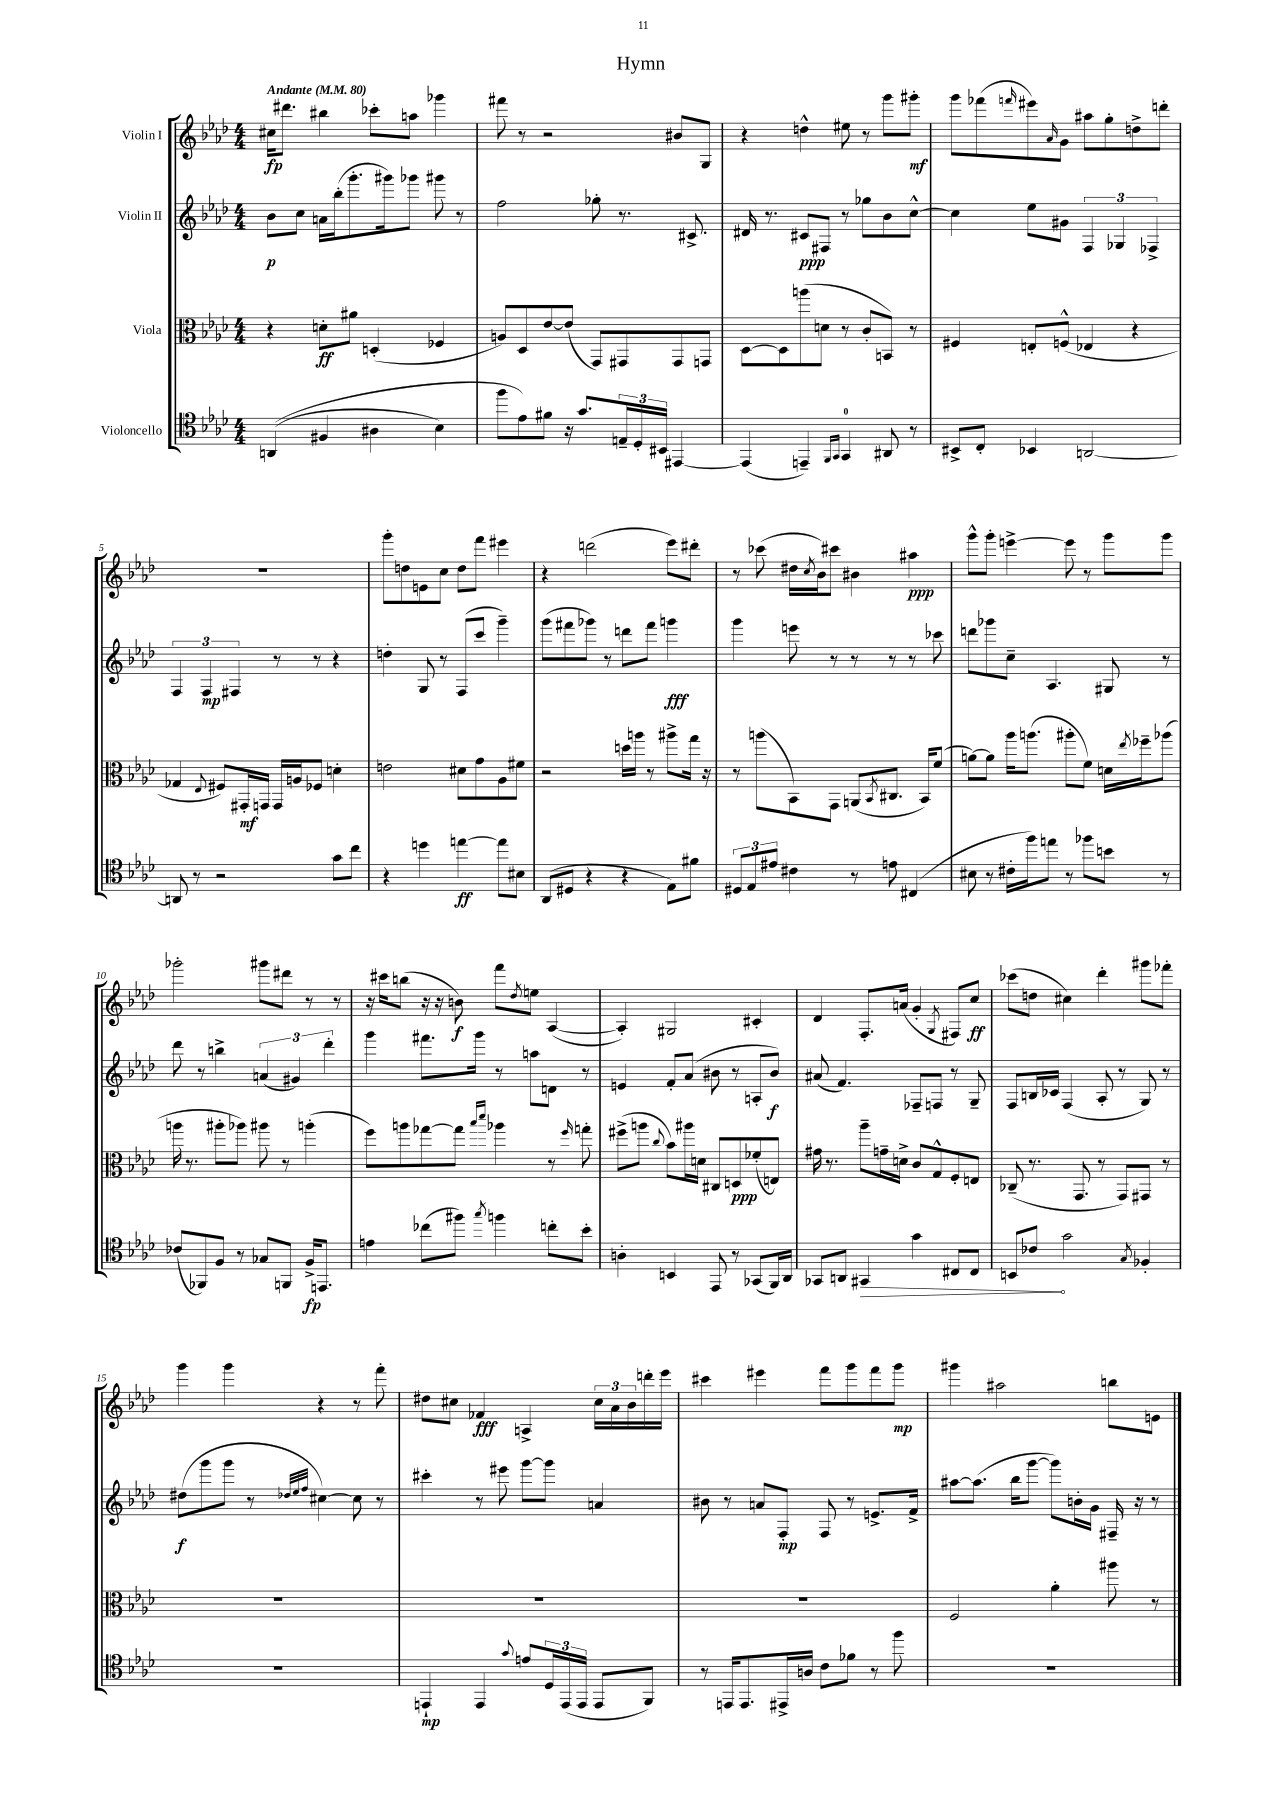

**kern	**dynam	**kern	**dynam	**kern	**dynam	**kern	**dynam
*part4	*part4	*part3	*part3	*part2	*part2	*part1	*part1
*staff4	*staff4	*staff3	*staff3	*staff2	*staff2	*staff1	*staff1
*I"Violoncello	*	*I"Viola	*	*I"Violin II	*	*I"Violin I	*
*clefC4	*	*clefC3	*	*clefG2	*	*clefG2	*
*k[b-e-a-d-]	*	*k[b-e-a-d-]	*	*k[b-e-a-d-]	*	*k[b-e-a-d-]	*
*M4/4	*	*M4/4	*	*M4/4	*	*M4/4	*
*MM80	*	*MM80	*	*MM80	*	*MM80	*
=1	=1	=1	=1	=1	=1	=1	=1
!	!	!	!	!	!	!LO:TX:a:B:t=Andante	!
((4AAn/	.	4r	.	8b-\L	p	16cc#X\KL	fp
.	.	.	.	.	.	8.ddd#X\J	.
.	.	.	.	8cc\J	.	.	.
4F#X/	.	8dn'\L	ff	16an\LL	.	4bb#X\	.
.	.	.	.	(16bb-'\J	.	.	.
.	.	8a#X\J	.	8.ggg'\	.	.	.
4A#X\	.	(4Dn'/	.	.	.	8ccc-X'\L	.
.	.	.	.	16ggg#X\k)	.	.	.
.	.	.	.	8ggg-X\J	.	8aan\J	.
4B-\)	.	4F-X/	.	8ggg#X\	.	4ggg-X\	.
.	.	.	.	8r	.	.	.
=2	=2	=2	=2	=2	=2	=2	=2
8ff\L	.	8An/L)	.	2ff\	.	8fff#X\	.
8e-\)	.	8D-/	.	.	.	8r	.
8f#X\J	.	[8e-/	.	.	.	2r	.
16r	.	(8e-/J]	.	.	.	.	.
8.g/L	.	.	.	.	.	.	.
.	.	8GG/L)	.	8gg-X'\	.	.	.
24En~/L	.	8GG#X/	.	8.r	.	.	.
24D-'/	.	.	.	.	.	.	.
24BB#X/JJ	.	.	.	.	.	.	.
[4EE#X/	.	8GG#/	.	.	.	8b#X/L	.
.	.	.	.	8.c#X^/	.	.	.
.	.	8GGn/J	.	.	.	8G/J	.
=3	=3	=3	=3	=3	=3	=3	=3
(4EE#/]	.	[8D-\L	.	16d#X/	.	4r	.
.	.	.	.	8.r	.	.	.
.	.	8D-\]	.	.	.	.	.
4EEn~/)	.	(8aan\	.	8c#X/L	ppp	4ddn^^\	.
.	.	8dn\J	.	8F#X/J	.	.	.
16qqFF/LL	.	.	.	.	.	.	.
16qqGG/JJ	.	.	.	.	.	.	.
4GG/	.	8r	.	8r	.	8ee#X\	.
.	.	8c'/L	.	8gg-X\L	.	8r	.
8AA#X/	.	8BBn/J)	.	8b-\	.	8ggg\L	.
8r	.	8r	.	[8cc^^\J	.	8ggg#X'\J	mf
=4	=4	=4	=4	=4	=4	=4	=4
8BB#X^/L	.	4F#X/	.	4cc\]	.	8ggg\L	.
8C'/J	.	.	.	.	.	(8fff-X\	.
.	.	.	.	.	.	16qqfffn/	.
4BB-X/	.	8En'/L	.	8ee-\L	.	8eee#X\)	.
.	.	.	.	.	.	16qqa-/	.
.	.	(8Fn^^/J	.	8g#X\J	.	8g\J	.
[2AAn/	.	4E-X/	.	6F/	.	8aa#X\L	.
.	.	.	.	.	.	8gg'\	.
.	.	.	.	6G-X/	.	.	.
.	.	4r	.	.	.	8ddn^\	.
.	.	.	.	6F-X^/	.	.	.
.	.	.	.	.	.	8dddn'\J	.
!!LO:LB:g=z
=5	=5	=5	=5	=5	=5	=5	=5
8AAn/]	.	4G-X/	.	6F/	.	1r	.
8r	.	.	.	.	.	.	.
.	.	.	.	6F/	mp	.	.
.	.	8qqE-/	.	.	.	.	.
2r	.	8F#X/L)	.	.	.	.	.
.	.	.	.	6F#X/	.	.	.
.	.	16GG#X'/L	mf	.	.	.	.
.	.	16GGn/JJ	.	.	.	.	.
.	.	16GG/LL	.	8r	.	.	.
.	.	16An/J	.	.	.	.	.
.	.	8F-X/J	.	8r	.	.	.
8g\L	.	4dn'\	.	4r	.	.	.
8cc\J	.	.	.	.	.	.	.
=6	=6	=6	=6	=6	=6	=6	=6
4r	.	2en\	.	4ddn'\	.	8ggg'\L	.
.	.	.	.	.	.	8ddn\	.
4ddn\	.	.	.	8G/	.	8en\	.
.	.	.	.	8r	.	8cc\J	.
[4een\	ff	8d#X\L	.	(8F/L	.	8dd\L	.
.	.	8g\	.	8ccc/J	.	8fff\J	.
8ee\L]	.	8A-\	.	4ggg~\)	.	4eee#X\	.
8B#X\J	.	8f#X\J	.	.	.	.	.
=7	=7	=7	=7	=7	=7	=7	=7
(8AA-/L	.	2r	.	(8ggg\L	.	4r	.
8D#X/J	.	.	.	8fff#X\	.	.	.
4r	.	.	.	8ggg-X\J)	.	(2dddn\	.
.	.	.	.	8r	.	.	.
4r	.	16ddn\LL	.	8dddn\L	.	.	.
.	.	16aan\JJ	.	.	.	.	.
.	.	8r	.	8fff#\J	.	.	.
8E-\L)	.	8aa#X^\L	.	4gggn\	fff	8eee-\L)	.
8f#X\J	.	16gg\Jk	.	.	.	8ddd#X'\J	.
.	.	16r	.	.	.	.	.
=8	=8	=8	=8	=8	=8	=8	=8
12D#X/L	.	8r	.	4ggg\	.	8r	.
12E-/	.	.	.	.	.	.	.
.	.	(8aan\L	.	.	.	(8ccc-X\	.
12e#X/J	.	.	.	.	.	.	.
4c#X\	.	8BB-\)	.	8eeen\	.	16dd#X\LL	.
.	.	.	.	.	.	8qcc/	.
.	.	.	.	.	.	16b-\J)	.
.	.	8GG\J	.	8r	.	8ccc#X\J	.
8r	.	(8AAn/L	.	8r	.	4b#X\	.
.	.	8qBB-/	.	.	.	.	.
8en\	.	8.C#X/J	.	8r	.	.	.
(4C#X/	.	.	.	8r	.	4aa#X\	ppp
.	.	16BB-/KL)	.	.	.	.	.
.	.	(8f/J	.	8ccc-X\	.	.	.
=9	=9	=9	=9	=9	=9	=9	=9
8B#X\	.	[8an\L)	.	8dddn\L	.	8ggg^^\L	.
8r	.	8a\J]	.	8ggg-X\	.	8ggg'\J	.
16c#X'\LL	.	16aa-\KL	.	8cc~\J	.	[4eeen^\	.
16ff\J)	.	(8.aan\J	.	.	.	.	.
8een\J	.	.	.	4.A-/	.	.	.
8r	.	8aa#X'\L	.	.	.	8eee\]	.
8ff-X\L	.	8f\J)	.	.	.	8r	.
8bn\J	.	16dn\LL	.	8G#X/	.	8ggg\L	.
.	.	8qee-/	.	.	.	.	.
.	.	16ff-X~\J	.	.	.	.	.
8r	.	(8aa-X\J	.	8r	.	8ggg\J	.
!!LO:LB:g=z
=10	=10	=10	=10	=10	=10	=10	=10
(8c-X/L	.	16aan\	.	8ddd-\	.	2ggg-X'\	.
.	.	8.r	.	.	.	.	.
8FF-X/)	.	.	.	8r	.	.	.
8F/J	.	8aa#X'\L	.	4bbn^\	.	.	.
8r	.	8aa-X\J)	.	.	.	.	.
8G-X/L	.	8aa#X\	.	(6an/	.	8ggg#X\L	.
8FFn/J	.	8r	.	.	.	8ddd#X\J	.
.	.	.	.	6g#X/)	.	.	.
16F^/KL	fp	(4aan'\	.	.	.	8r	.
8.EEn/J	.	.	.	.	.	.	.
.	.	.	.	6ddd-'\	.	.	.
.	.	.	.	.	.	8r	.
=11	=11	=11	=11	=11	=11	=11	=11
4en\	.	8ff\L)	.	4ggg\	.	16r	.
.	.	.	.	.	.	16ccc#X\KL	.
.	.	8aan\	.	.	.	(8bbn\J	.
(8cc-X\L	.	[8gg-X\	.	8.fff#X\L	.	16r	.
.	.	.	.	.	.	16r	.
8ff#X\J)	.	8gg-\J]	.	.	.	8bn\)	f
.	.	.	.	16ggg\Jk	.	.	.
.	.	16qqbb-/LL	.	.	.	.	.
8qgg/	.	16qqddd-/JJ	.	.	.	.	.
4ffn\	.	4aa-X\	.	8r	.	8fff\L	.
.	.	.	.	.	.	8qdd-/	.
.	.	.	.	8aan\L	.	8een\J	.
8ccn'\L	.	8r	.	8dn\J	.	([4A-/	.
.	.	16qqff/	.	.	.	.	.
8b-'\J	.	8ggn'\	.	8r	.	.	.
=12	=12	=12	=12	=12	=12	=12	=12
4An'\	.	(8ff#X^\L	.	4en/	.	4A-'/])	.
.	.	8aan\J	.	.	.	.	.
.	.	8qqcc/	.	.	.	.	.
4BBn/	.	8b-\L)	.	8f'/L	.	2G#X/	.
.	.	16aa#X\L	.	(8a-/J	.	.	.
.	.	16dn\JJ	.	.	.	.	.
8EE-/	.	8C#X/L	.	8b#X\	.	.	.
8r	.	8Dn/	ppp	8r	.	.	.
(8GG-X/L	.	(8f-X'/	.	8An'/L	.	4c#X'/	.
16FF/L)	.	8En/J)	.	8b#/J)	f	.	.
16AA-/JJ	.	.	.	.	.	.	.
=13	=13	=13	=13	=13	=13	=13	=13
8GG-X/L	.	16g#X\	.	(8a#X/	.	4d-/	.
.	.	8.r	.	.	.	.	.
8AAn/J	.	.	.	4.f/)	.	.	.
!	!LO:HP:b	!	!	!	!	!	!
4GG#X/	>	8aa-~\L	.	.	.	8.F'/L	.
.	.	16gn~\L	.	.	.	.	.
.	.	16dn^\JJ	.	.	.	(16an/Jk	.
4g\	.	8c/L	.	8F-X~/L	.	4g'/	.
.	.	8G^^/	.	8Fn/J	.	.	.
.	.	.	.	.	.	8qG/	.
8C#X/L	.	8F'/	.	8r	.	8F#X/L)	.
8C#/J	.	8En/J	.	8G~/	.	8cc/J	ff
=14	=14	=14	=14	=14	=14	=14	=14
8BBn/L	.	(8C-X~/	.	8F/L	.	(8ccc-X\L	.
8c-X/J	.	8.r	.	16Bn/L	.	8ddn\J	.
.	.	.	.	16c-X/JJ	.	.	.
2g\	]	.	.	(4F/	.	4cc#X\)	.
.	.	8.GG/	.	.	.	.	.
.	.	8r	.	8A-'/	.	4ddd-'\	.
.	.	8GG/L)	.	8r	.	.	.
8qG/	.	.	.	.	.	.	.
4F-X'/	.	8GG#X/J	.	8G/)	.	8ggg#X\L	.
.	.	8r	.	8r	.	8fff-X'\J	.
!!LO:LB:g=z
=15	=15	=15	=15	=15	=15	=15	=15
1r	.	1r	.	(8dd#X\L	f	4ggg\	.
.	.	.	.	8ggg\	.	.	.
.	.	.	.	8ggg\J	.	4ggg\	.
.	.	.	.	8r	.	.	.
.	.	.	.	32qqdd-X/LLL	.	.	.
.	.	.	.	32qqee-/	.	.	.
.	.	.	.	32qqff/JJJ	.	.	.
.	.	.	.	[4cc#X\)	.	4r	.
.	.	.	.	8cc#\]	.	8r	.
.	.	.	.	8r	.	8fff'\	.
=16	=16	=16	=16	=16	=16	=16	=16
4EEn`/	mp	1r	.	4ccc#X'\	.	8dd#X\L	.
.	.	.	.	.	.	8cc#X\J	.
4EE/	.	.	.	8r	.	4f-X/	fff
.	.	.	.	8eee#X\	.	.	.
8qqg/	.	.	.	.	.	.	.
8en/L	.	.	.	[8ggg\L	.	4An^/	.
24D-/L	.	.	.	8ggg\J]	.	.	.
(24EE/	.	.	.	.	.	.	.
24EE/JJ	.	.	.	.	.	.	.
8EE/L	.	.	.	4an/	.	24cc#\LL	.
.	.	.	.	.	.	24a-\	.
.	.	.	.	.	.	24b-\	.
8FF/J)	.	.	.	.	.	16dddn'\	.
.	.	.	.	.	.	16eee-\JJ	.
=17	=17	=17	=17	=17	=17	=17	=17
8r	.	1r	.	8b#X\	.	4ccc#X\	.
16EEn/KL	.	.	.	8r	.	.	.
8.EE/	.	.	.	.	.	.	.
.	.	.	.	8an/L	.	4eee#X\	.
16EE#X^/L	.	.	.	8F'/J	mp	.	.
16An/JJ	.	.	.	.	.	.	.
8c\L	.	.	.	8F/	.	8fff\L	.
8f-X\J	.	.	.	8r	.	8ggg\	.
8r	.	.	.	8.en^/L	.	8fff\	.
8ff\	.	.	.	.	.	8ggg\J	mp
.	.	.	.	16f^/Jk	.	.	.
=18	=18	=18	=18	=18	=18	=18	=18
1r	.	2F/	.	[8aa#X\L	.	4ggg#X\	.
.	.	.	.	(8.aa#\J]	.	.	.
.	.	.	.	.	.	2aa#X\	.
.	.	.	.	16bb-\KL	.	.	.
.	.	.	.	[8ggg\J	.	.	.
.	.	4a-'\	.	8ggg\L])	.	.	.
.	.	.	.	16bn'\L	.	.	.
.	.	.	.	16g\JJ	.	.	.
.	.	8aa#X\	.	16F#X~/	.	8bbn\L	.
.	.	.	.	16r	.	.	.
.	.	8r	.	8r	.	8en\J	.
==	==	==	==	==	==	==	==
*-	*-	*-	*-	*-	*-	*-	*-
